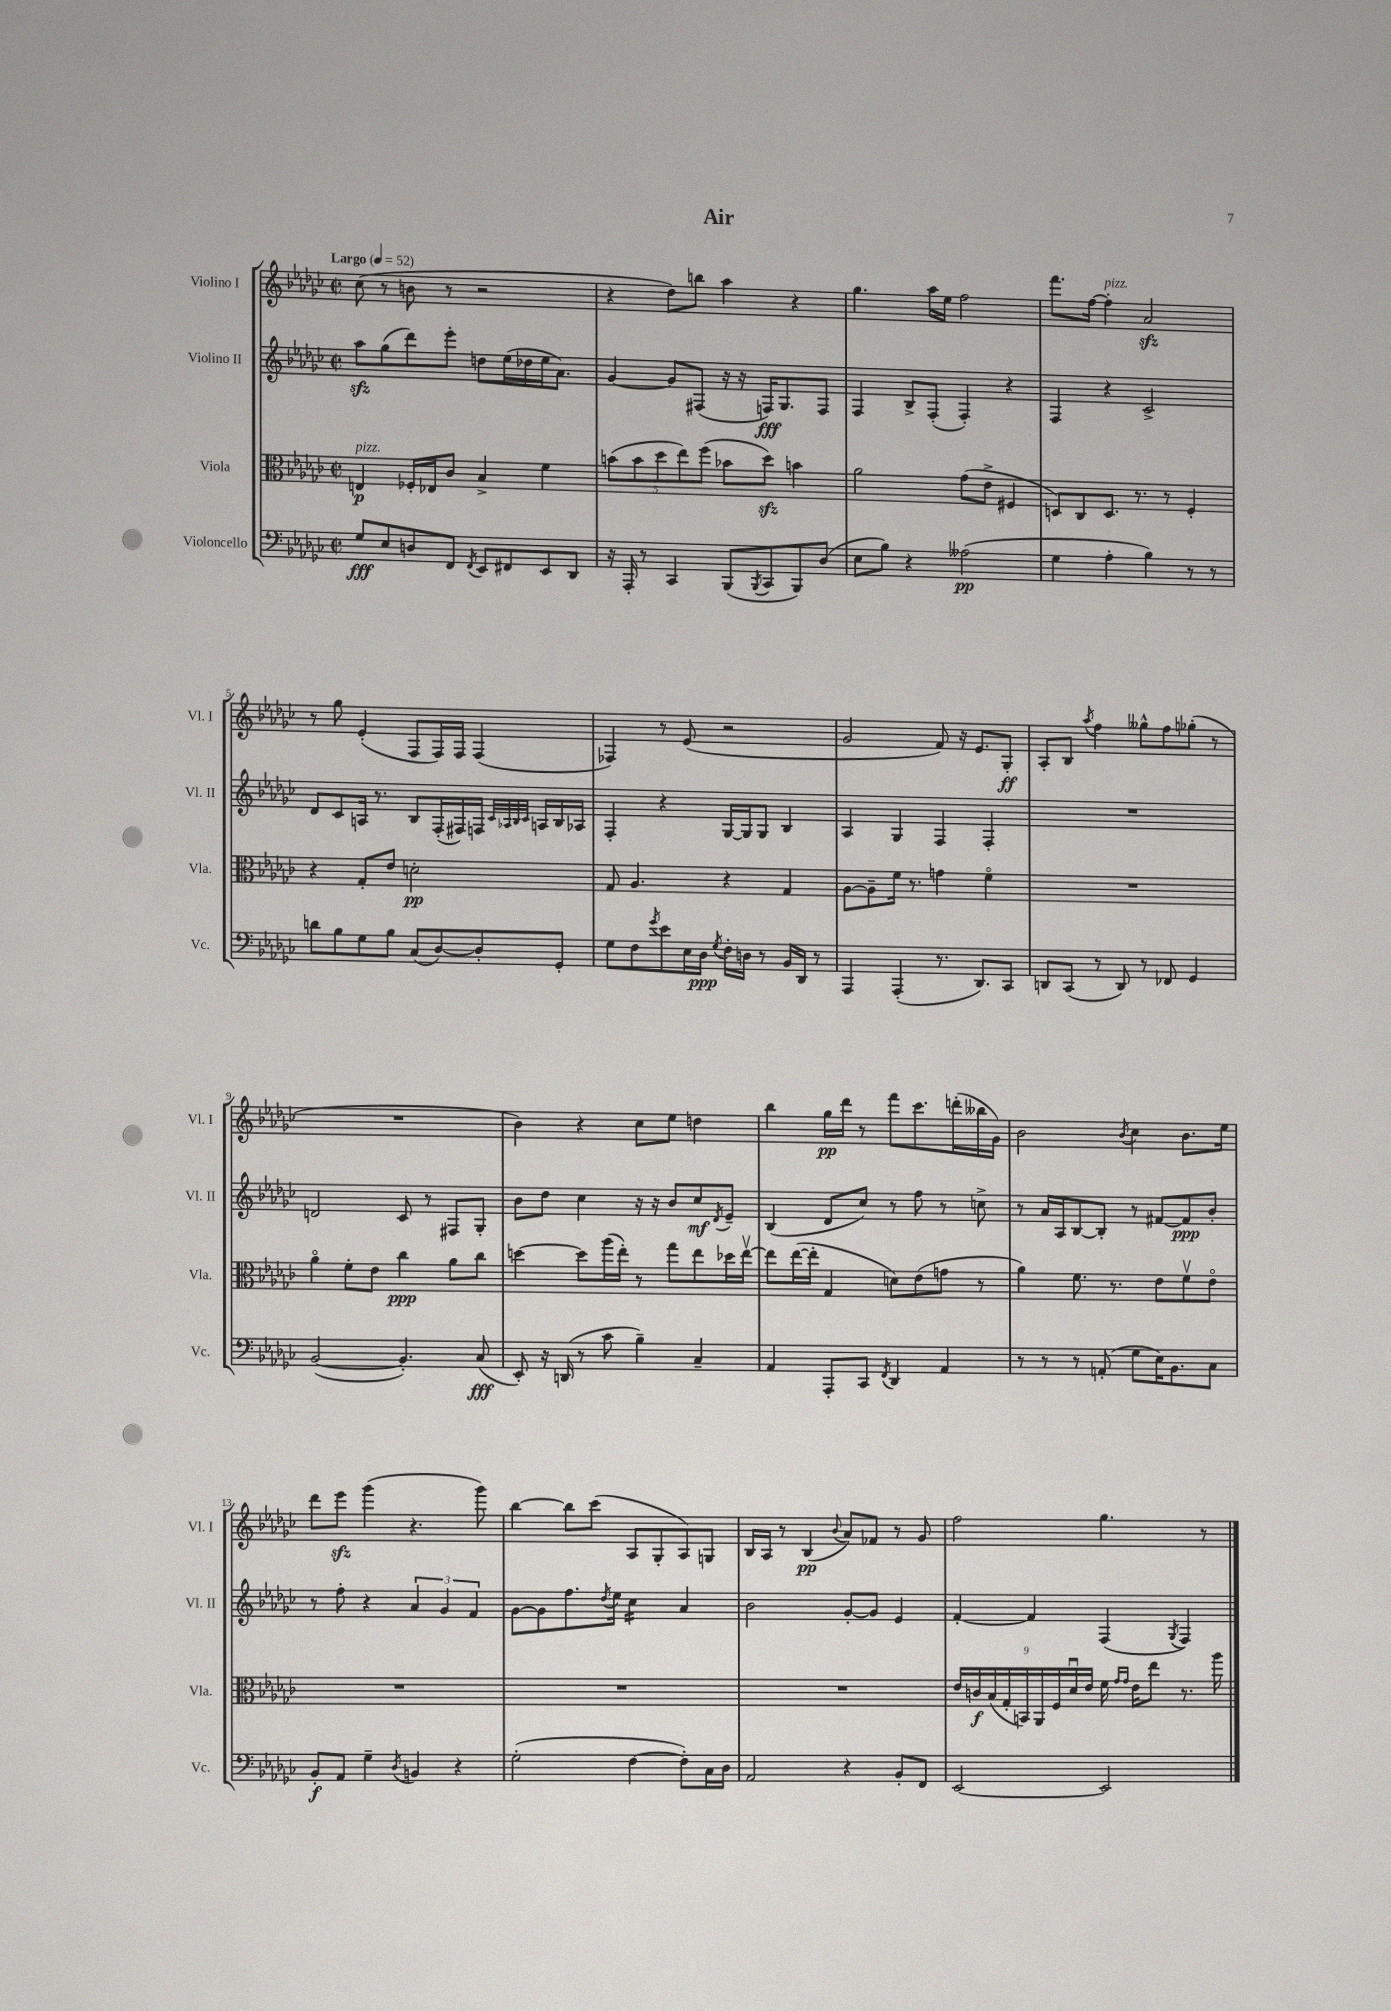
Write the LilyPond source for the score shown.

\header { title = "Air" }
<<
\new StaffGroup <<
\new Staff = "s0" \with { instrumentName = "Violino I" shortInstrumentName = "Vl. I" } {
    \clef treble \key ges \major \defaultTimeSignature \time 2/2 \tempo "Largo" 4 = 52
    ces''8( r8 b'8 r8 r2 |
    r4 des''8) b''8 aes''4 r4 |
    ges''4. aes''16 ees''16 f''2 |
    f'''8. f''16~ f''4-.^\markup { \italic "pizz." } aes'2\sfz |
    r8 ges''8 ees'4-.( f8 f16) f16 f4( |
    fes4) r8 ees'8( r2 |
    ges'2 f'8) r16 ees'8. ges8-.\ff |
    aes8-. bes8 \acciaccatura { aes''8 } f''4 geses''8-^ f''8 ges''8-.( r8 |
    R1 |
    bes'4) r4 ces''8 ees''8 d''4 |
    bes''4 ges''16\pp des'''16 r8 f'''8 ces'''8. d'''16-.( beses''16 ges'16) |
    bes'2 \acciaccatura { bes'8 } ces''4 bes'8. ees''16 |
    des'''8 ees'''8\sfz ges'''4( r4. ges'''8) |
    bes''4~ bes''8 ces'''8( aes8 ges8-. aes8) g8 |
    bes16 aes16 r8 bes4\pp( \appoggiatura { bes'8 } aes'8) fes'8 r8 ges'8 |
    f''2 ges''4. r8 \bar "|." |
}
\new Staff = "s1" \with { instrumentName = "Violino II" shortInstrumentName = "Vl. II" } {
    \clef treble \key ges \major \defaultTimeSignature \time 2/2
    aes''8\sfz ges''8( des'''8) ees'''8-. d''8 ees''16( des''16 ees''16 aes'8.) |
    ges'4~ ges'8 fis8( r16 r16 f16\fff) ges8. f8 |
    f4 bes8-> f8-.( f4-.) r4 |
    f4 r4 ces'2-> |
    des'8 ces'8 a16 r8. bes8 f16-.( fis16) f16 \grace { ces'32 aes32 bes32 ces'32 } a16 bes16 aes16 |
    f4-. r4 ges16~ ges16 ges8 bes4 |
    aes4 ges4 f4 f4-. |
    R1 |
    d'2 ces'8 r8 fis8 ges8-. |
    bes'8 des''8 ces''4 r16 r16 bes'8 ces''8\mf \acciaccatura { des'8 } ees'8-- |
    bes4( des'8 ces''8) r8 f''8 r8 c''8-> |
    r8 aes'16 aes16 bes8~ bes8-. r8 fis'8~ fis'8\ppp bes'8-. |
    r8 f''8-. r4 \tuplet 3/2 { aes'4 ges'4 f'4 } |
    ges'8~ ges'8 f''8. \acciaccatura { des''8 } ees''16 ces''4:16 aes'4 |
    bes'2 ges'8~-. ges'8 ees'4 |
    f'4~-. f'4 f4( \acciaccatura { ges8 } f4) \bar "|." |
}
\new Staff = "s2" \with { instrumentName = "Viola" shortInstrumentName = "Vla." } {
    \clef alto \key ges \major \defaultTimeSignature \time 2/2
    e4\p^\markup { \italic "pizz." } fes16-. ees16 ces'8 bes4-> f'4 |
    \tuplet 5/4 { b'8( b'8 des''8 ees''8) f''8( } bes'8 des''8\sfz) b'4 |
    aes'2 ges'8( ees'8-> fis4 |
    d8) ces8 d8. r8. r8 f4-. |
    r4 ges8-. ees'8 d'2-.\pp |
    ges8 aes4. r4 ges4 |
    aes8~ aes8-- f'16 r8. g'4 f'4\flageolet |
    R1 |
    aes'4\flageolet f'8-. ees'8 ces''4\ppp aes'8 ces''8 |
    d''4~ d''8 aes''16( ees''16-.) r8 ges''8 ees''8 des''16 ees''16~\upbow |
    ees''8 ees''16~( ees''16-. ges4 d'8) ees'8( g'8 r8 |
    aes'4) f'8. r8. ees'8 f'8\upbow ees'8\flageolet |
    R1 |
    R1 |
    R1 |
    \tuplet 9/8 { ees'16 c'16\f bes16( ges16-. b,16) aes,16 f16 des'16\downbow ees'16 } f'16 \grace { ges'16 ges'16 } ees'16 ees''8 r8. aes''16 \bar "|." |
}
\new Staff = "s3" \with { instrumentName = "Violoncello" shortInstrumentName = "Vc." } {
    \clef bass \key ges \major \defaultTimeSignature \time 2/2
    ges8\fff ees8 d8 f,8 \acciaccatura { f,8 } ees,8 fis,8 ees,8 des,8 |
    r16 aes,,16-. r8 ces,4 bes,,8( \acciaccatura { bes,,8 } ces,8 bes,,8) des8( |
    ees8 bes8) r4 aeses2\pp( |
    ges4 aes4-. bes4) r8 r8 |
    d'8 bes8 ges8 bes8 ces8( des8~) des8-. ges,8-. |
    ges8 f8 \acciaccatura { ges'8 } ees'8 ees16 des16\ppp \acciaccatura { ges8 } f16-. d16 r8 bes,16 des,16 r8 |
    aes,,4 aes,,4-.( r8. des,8.) ces,8 |
    d,8 ces,8( r8 d,8) r8 fes,8 ges,4 |
    bes,2~( bes,4.-.) ces8\fff( |
    ees,8-.) r16 d,16( r8 ces'8 bes4--) ces4-- |
    aes,4 aes,,8-. ces,8 \acciaccatura { f,8 } des,4 aes,4 |
    r8 r8 r8 a,8-.( ges8 ees16) bes,8. ces8 |
    bes,8-.\f aes,8 ges4-- \acciaccatura { des8 } b,4 r4 |
    ges2-.( f4~ f8-.) ces16 des16 |
    aes,2 r4 bes,8-. f,8 |
    ees,2~ ees,2 \bar "|." |
}
>>
>>
